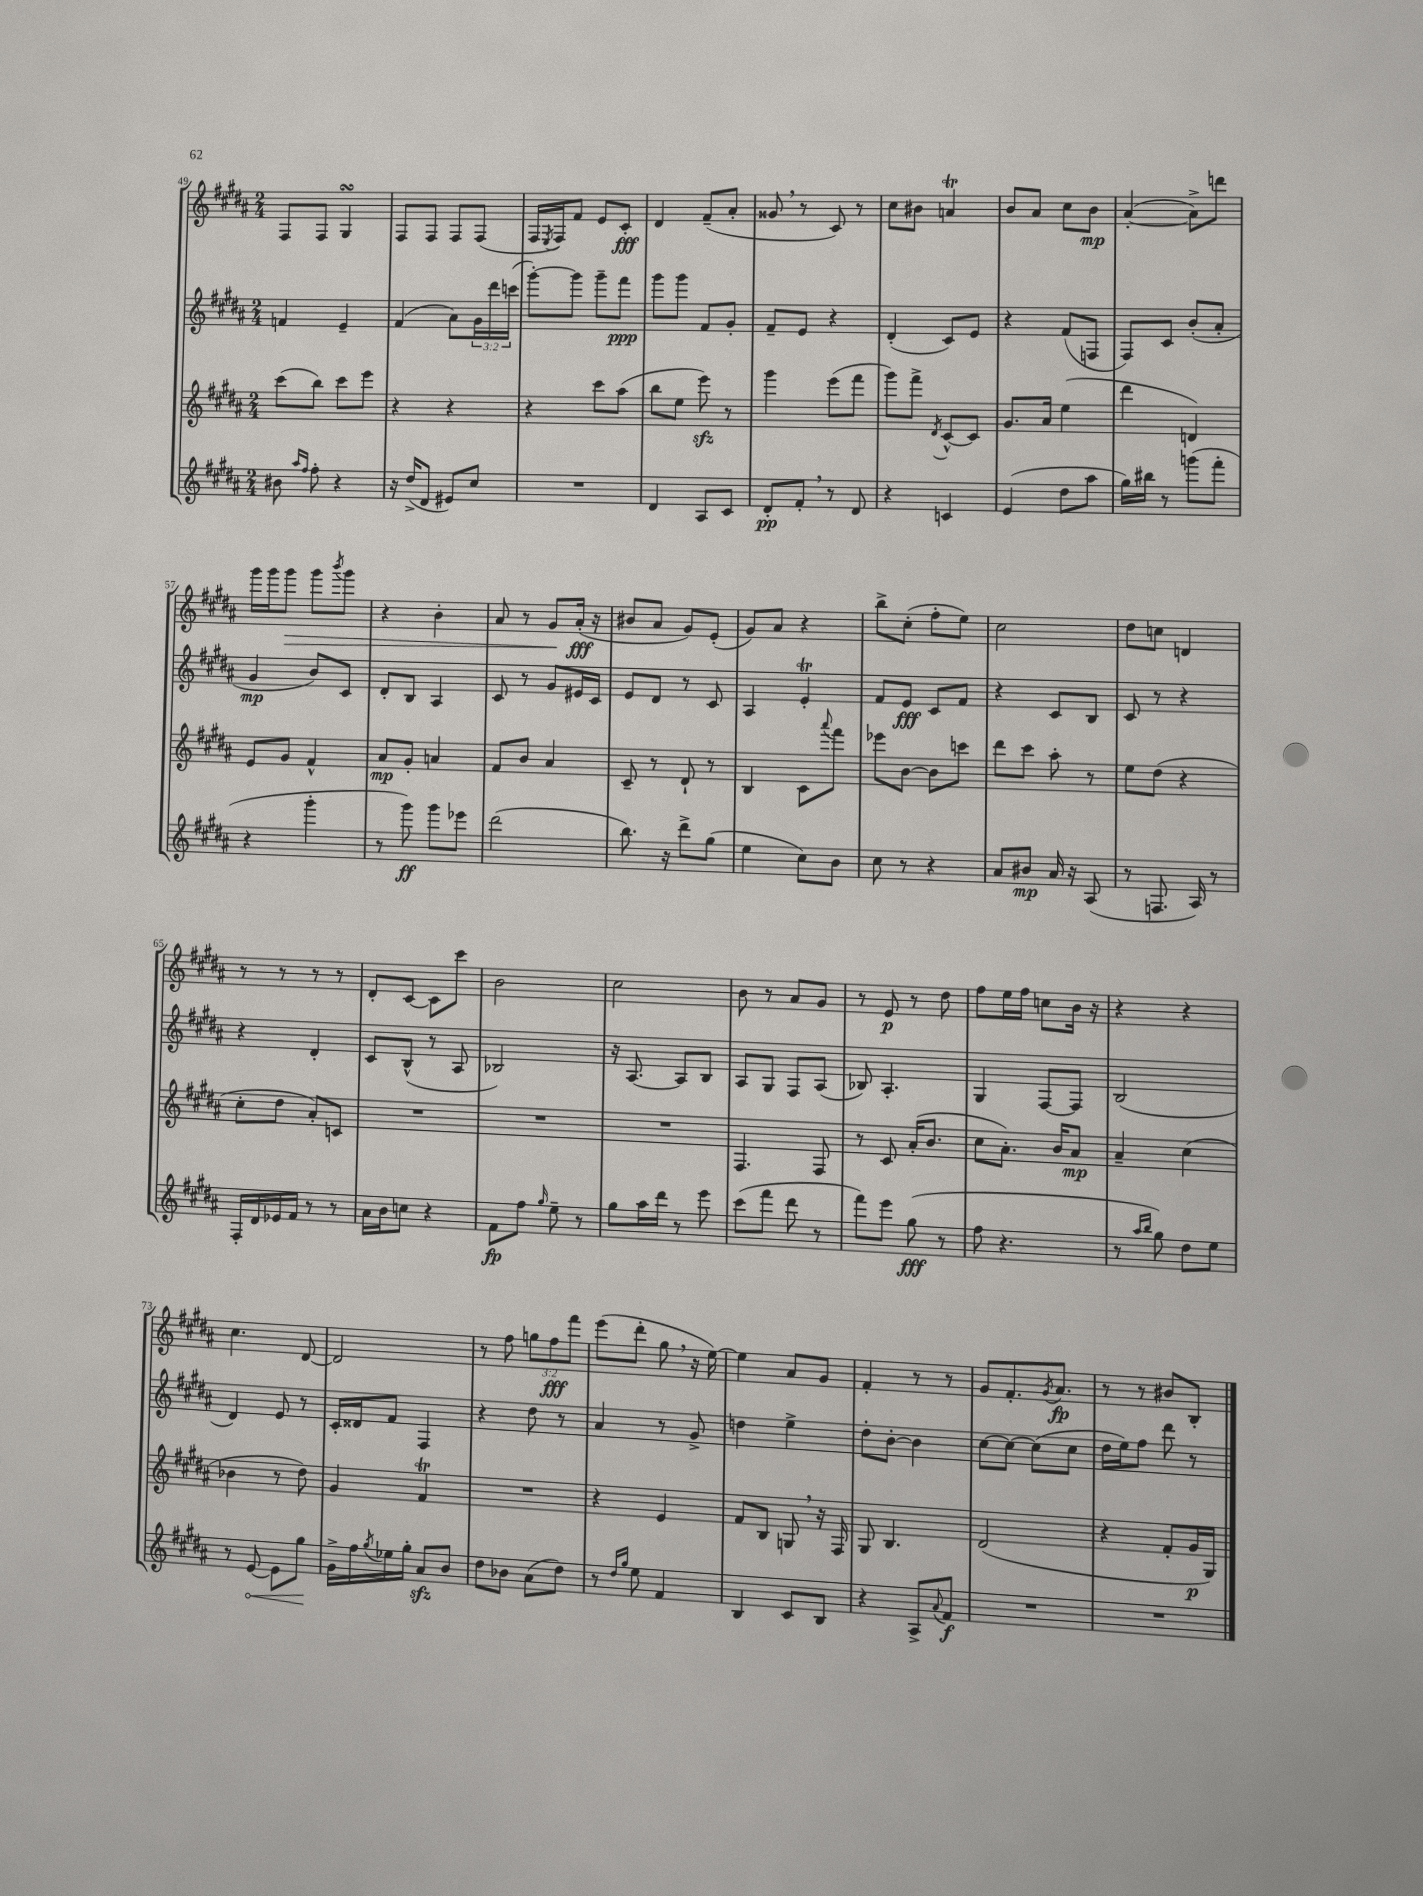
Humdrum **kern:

**kern	**kern	**kern	**kern
*staff4	*staff3	*staff2	*staff1
*clefG2	*clefG2	*clefG2	*clefG2
*k[f#c#g#d#a#]	*k[f#c#g#d#a#]	*k[f#c#g#d#a#]	*k[f#c#g#d#a#]
*M2/4	*M2/4	*M2/4	*M2/4
8b#	(8ccc#	4f	8F#
16qqaa#	.	.	.
16qqff#	.	.	.
8ff#'	8bb)	.	8F#
4r	8ccc#	4e~	4G#
.	8eee	.	.
=	=	=	=
16r	4r	(4f#	8F#
(16dd#^	.	.	.
8d#	.	.	8F#
8e#)	4r	8a#)	8F#
8cc#	.	24g#	(8F#
.	.	24ddd#	.
.	.	(24ccc	.
=	=	=	=
2r	4r	[8ggg#')	16F#
.	.	.	8qE
.	.	.	16F#)
.	.	8ggg#]	8f#
.	8ccc#	8ggg#~	8e
.	(8aa#	8fff#	8c#'
=	=	=	=
4d#	8bb	8ggg#	4d#
.	8ee	8ggg#	.
8A#	8eee)	8f#	(8f#~
8c#	8r	8g#'	8a#'
=	=	=	=
8d#'	4ggg#	8f#~	8g##
8f#'	.	8e	8r
8r	(8eee	4r	8c#)
8d#	8fff#	.	8r
=	=	=	=
4r	8ggg#)	(4d#'	8cc#
.	8fff#^	.	8b#
.	8qd#	.	.
4c	[8c#^^	8c#)	4a
.	8c#]	8e	.
=	=	=	=
(4e	8.g#	4r	8b
.	.	.	8a#
.	16a#	.	.
8dd#	(4ee	(8f#	8cc#
8aa#	.	8F	8b
=	=	=	=
16gg#)	4ddd#	8F#)	([4a#'
16bb#	.	.	.
8r	.	8c#	.
(8ggg	4d)	(8b'	8a#^])
8fff#'	.	8a#'	8ddd
=	=	=	=
4r	8e	4g#	16ggg#
.	.	.	16ggg#
.	8g#	.	8ggg#
4ggg#'	4f#^^	8b)	8ggg#
.	.	.	8qbbb
.	.	8c#	8ggg#
=	=	=	=
8r	8a#	8d#'	4r
8ggg#)	8g#'	8B	.
8ggg#	4a	4A#	4b'
8eee-	.	.	.
=	=	=	=
(2ddd#	8f#	8c#	8a#
.	8b	8r	8r
.	4a#	8g#	8g#
.	.	16e#	(16a#'
.	.	16c#	16r
=	=	=	=
8.bb)	8c#~	8e	8b#
.	8r	8d#	8a#
16r	.	.	.
8ddd#^	8d#`	8r	8g#)
(8gg#	8r	8c#	(8e'
=	=	=	=
4ee	4B	4A#	8g#)
.	.	.	8a#
8cc#)	8c#	4e'	4r
.	8qqaaa#	.	.
8b	8fff#	.	.
=	=	=	=
8cc#	8eee-	8f#	8bb^
8r	[8b	8e	(8cc#'
4r	8b]	8c#	8ff#'
.	8ccc	8f#	8ee)
=	=	=	=
8a#	8ddd#	4r	2cc#
8b#	8ccc#	.	.
16a#	8aa#'	8c#	.
16r	.	.	.
(8A#	8r	8B	.
=	=	=	=
8r	8ee	8c#	8dd#
8.F	(8dd#	8r	8cc
.	4r	4r	4d
16A#)	.	.	.
8r	.	.	.
=	=	=	=
16F#'	8cc#'	4r	8r
16d#	.	.	.
16e-	8dd#	.	8r
16f#	.	.	.
8r	8a#')	4d#'	8r
8r	8c	.	8r
=	=	=	=
16a#	2r	8c#	8d#'
16b	.	.	.
8cc	.	(8B^^	[8c#
4r	.	8r	8c#]
.	.	8A#	8ccc#
=	=	=	=
8f#	2r	2B-)	2b
8ff#	.	.	.
16qqgg#	.	.	.
8ee~	.	.	.
8r	.	.	.
=	=	=	=
8gg#	2r	16r	2cc#
.	.	[8.A#	.
16aa#	.	.	.
16ddd#	.	.	.
8r	.	8A#]	.
8eee	.	8B	.
=	=	=	=
(8ccc#	4.F#	8A#	8b
8fff#	.	8G#	8r
8ddd#	.	8F#	8a#
8r	8F#	(8A#	8g#
=	=	=	=
8fff#)	8r	8B-)	8r
8eee	8c#	4.A#'	8e
(8gg#	(16a#'	.	8r
.	8.b	.	.
8r	.	.	8dd#
=	=	=	=
8ff#	8cc#	4G#	8ff#
4.r	8.a#')	.	16ee
.	.	.	16ff#
.	.	[8F#	8cc
.	16b	.	.
.	8a#	8F#]	16b
.	.	.	16r
=	=	=	=
8r	4a#~	(2B	4r
16qqaa#	.	.	.
16qqbb	.	.	.
8gg#)	.	.	.
8dd#	(4cc#	.	4r
8ee	.	.	.
=	=	=	=
8r	4b-	4d#)	4.cc#
[8e	.	.	.
8e]	8r	8e	.
8gg#	8dd#)	8r	[8d#
=	=	=	=
16g#^	4g#	16c#'	2d#]
16ff#	.	16d##	.
8qgg#	.	.	.
16ee-	.	8f#	.
16gg#'	.	.	.
8a#	4f#	4F#	.
8b	.	.	.
=	=	=	=
8dd#	2r	4r	8r
8b-	.	.	8ff#
(8a#	.	8dd#	12gg
.	.	.	12ff#
8dd#)	.	8r	.
.	.	.	12fff#
=	=	=	=
8r	4r	4a#	(8eee
16qqdd#	.	.	.
16qqgg#	.	.	.
8ee	.	.	8ddd#'
4f#	4e	8r	8gg#
.	.	8g#^	16r
.	.	.	[16ee)
=	=	=	=
4B	8f#	4dd	4ee]
.	8B	.	.
8c#	8G	4ee^	8a#
8B	16r	.	8g#
.	16F#	.	.
=	=	=	=
4r	8G#	8dd#'	4f#'
.	4.B	[8b'	.
8A#^	.	4b]	8r
8qqa#	.	.	.
8f#	.	.	8r
=	=	=	=
2r	(2d#	[8cc#	8g#
.	.	8cc#_	8.f#'
.	.	(8cc#]	.
.	.	.	8qg#
.	.	.	8.a#
.	.	8cc#	.
=	=	=	=
2r	4r	16dd#	8r
.	.	16ee)	.
.	.	8ff#	8r
.	8f#'	8ddd#	8b#
.	16g#	8r	8B'
.	16G#)	.	.
==	==	==	==
*-	*-	*-	*-
